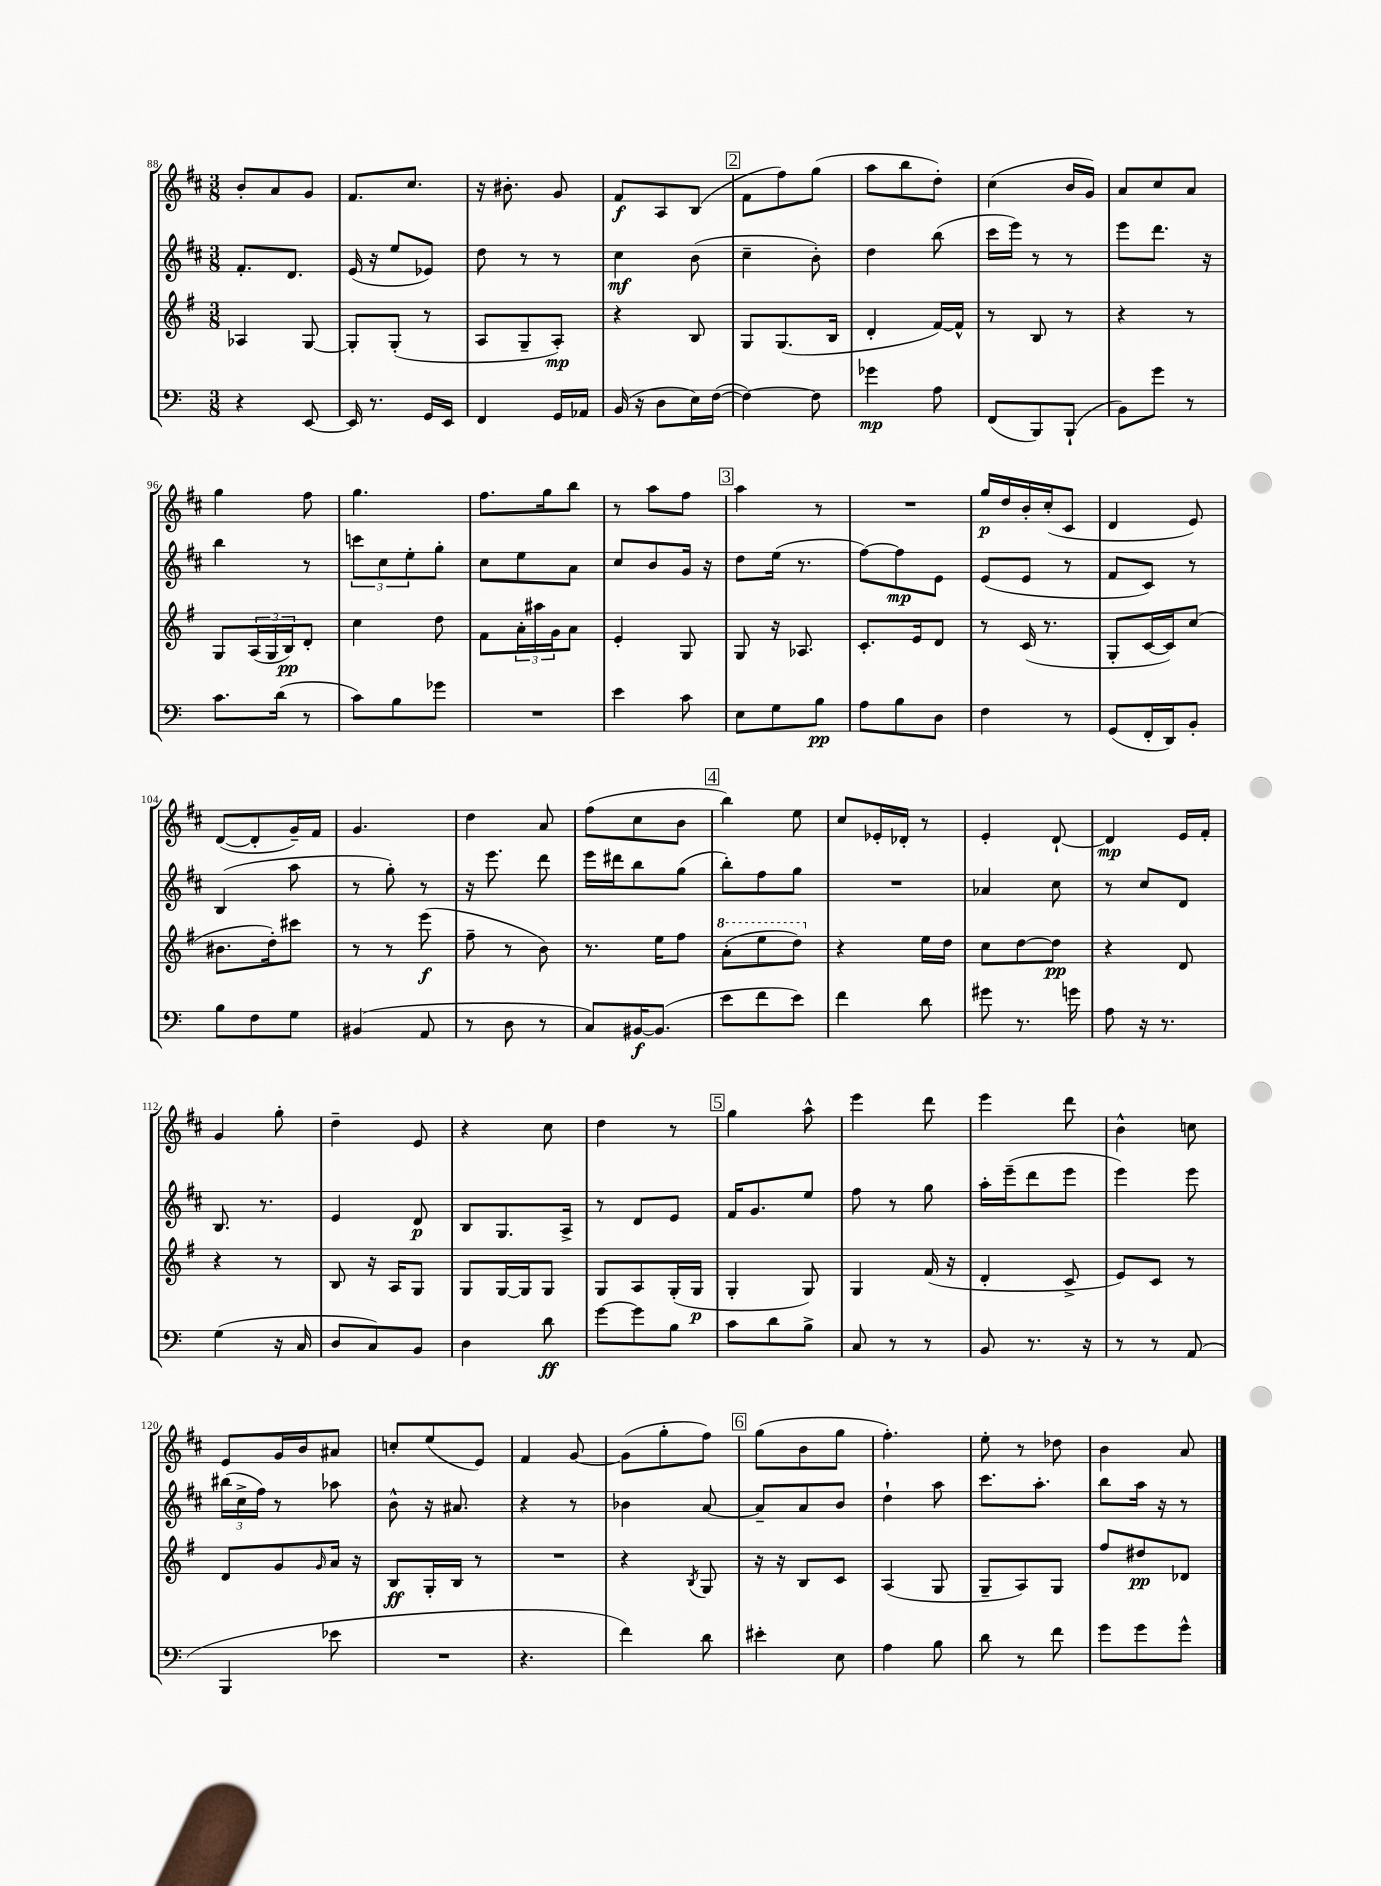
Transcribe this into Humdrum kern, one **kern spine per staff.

**kern	**dynam	**kern	**dynam	**kern	**dynam	**kern	**dynam
*part4	*part4	*part3	*part3	*part2	*part2	*part1	*part1
*staff4	*staff4	*staff3	*staff3	*staff2	*staff2	*staff1	*staff1
*clefF4	*	*clefG2	*	*clefG2	*	*clefG2	*
*k[]	*	*k[f#]	*	*k[f#c#]	*	*k[f#c#]	*
*M3/8	*	*M3/8	*	*M3/8	*	*M3/8	*
=88	=88	=88	=88	=88	=88	=88	=88
4r	.	4A-X/	.	8.f#'/L	.	8b'/L	.
.	.	.	.	.	.	8a/	.
.	.	.	.	8.d/J	.	.	.
[8EE/	.	[8G/	.	.	.	8g/J	.
=89	=89	=89	=89	=89	=89	=89	=89
16EE/]	.	8G'/L]	.	(16e/	.	8.f#/L	.
8.r	.	.	.	16r	.	.	.
.	.	(8G'/J	.	8ee/L	.	.	.
.	.	.	.	.	.	8.cc#/J	.
16GG/LL	.	8r	.	8e-X/J)	.	.	.
16EE/JJ	.	.	.	.	.	.	.
=90	=90	=90	=90	=90	=90	=90	=90
4FF/	.	8A/L	.	8dd\	.	16r	.
.	.	.	.	.	.	8.b#X'\	.
.	.	8G~/	.	8r	.	.	.
16GG/LL	.	8A'/J)	mp	8r	.	8g/	.
16AA-X/JJ	.	.	.	.	.	.	.
=91	=91	=91	=91	=91	=91	=91	=91
(16BB/	.	4r	.	4cc#\	mf	8f#/L	f
16r	.	.	.	.	.	.	.
8D\L	.	.	.	.	.	8A/	.
16E\L)	.	8B/	.	(8b\	.	(8B/J	.
([16F\JJ	.	.	.	.	.	.	.
!!LO:REH:place=s1:t=2
=92	=92	=92	=92	=92	=92	=92	=92
4F\_)	.	8G/L	.	4cc#~\	.	8f#\L	.
.	.	(8.G/	.	.	.	8ff#\)	.
8F\]	.	.	.	8b'\)	.	(8gg\J	.
.	.	16B/Jk	.	.	.	.	.
=93	=93	=93	=93	=93	=93	=93	=93
4g-X\	mp	4d'/	.	4dd\	.	8aa\L	.
.	.	.	.	.	.	8bb\	.
8A\	.	[16f#/LL)	.	(8bb\	.	8dd'\J)	.
.	.	16f#^^/JJ]	.	.	.	.	.
=94	=94	=94	=94	=94	=94	=94	=94
(8FF/L	.	8r	.	16ccc#\LL	.	(4cc#\	.
.	.	.	.	16eee\JJ)	.	.	.
8BBB/)	.	8B/	.	8r	.	.	.
(8BBB`/J	.	8r	.	8r	.	16b/LL	.
.	.	.	.	.	.	16g/JJ)	.
=95	=95	=95	=95	=95	=95	=95	=95
8BB\L)	.	4r	.	8eee\L	.	8a/L	.
8g\J	.	.	.	8.ddd\J	.	8cc#/	.
8r	.	8r	.	.	.	8a/J	.
.	.	.	.	16r	.	.	.
!!LO:LB:g=z
=96	=96	=96	=96	=96	=96	=96	=96
8.c\L	.	8G/L	.	4bb\	.	4gg\	.
.	.	(24A/L	.	.	.	.	.
.	.	24G/	.	.	.	.	.
(16d\Jk	.	.	.	.	.	.	.
.	.	24B/J)	pp	.	.	.	.
8r	.	8d'/J	.	8r	.	8ff#\	.
=97	=97	=97	=97	=97	=97	=97	=97
8c\L)	.	4cc\	.	12cccn\L	.	4.gg\	.
.	.	.	.	12cc#\	.	.	.
8B\	.	.	.	.	.	.	.
.	.	.	.	12ee'\	.	.	.
8g-X\J	.	8dd\	.	8gg'\J	.	.	.
=98	=98	=98	=98	=98	=98	=98	=98
4.r	.	8f#\L	.	8cc#\L	.	8.ff#\L	.
.	.	24a'\L	.	8ee\	.	.	.
.	.	24aa#X\	.	.	.	.	.
.	.	.	.	.	.	16gg\k	.
.	.	24g\J	.	.	.	.	.
.	.	8a\J	.	8a\J	.	8bb\J	.
=99	=99	=99	=99	=99	=99	=99	=99
4e\	.	4e'/	.	8cc#/L	.	8r	.
.	.	.	.	8b/	.	8aa\L	.
8c\	.	8G/	.	16g/Jk	.	8ff#\J	.
.	.	.	.	16r	.	.	.
!!LO:REH:place=s1:t=3
=100	=100	=100	=100	=100	=100	=100	=100
8E\L	.	8G/	.	8dd\L	.	4aa\	.
8G\	.	16r	.	(16ee\Jk	.	.	.
.	.	8.A-X/	.	8.r	.	.	.
8B\J	pp	.	.	.	.	8r	.
=101	=101	=101	=101	=101	=101	=101	=101
8A\L	.	8.c'/L	.	[8ff#\L)	.	4.r	.
8B\	.	.	.	8ff#\]	mp	.	.
.	.	16e/k	.	.	.	.	.
8D\J	.	8d/J	.	8e\J	.	.	.
=102	=102	=102	=102	=102	=102	=102	=102
4F\	.	8r	.	(8e/L	.	16gg/LL	p
.	.	.	.	.	.	16dd/	.
.	.	(16c/	.	8e/J	.	16b'/	.
.	.	8.r	.	.	.	(16cc#'/J	.
8r	.	.	.	8r	.	8c#/J	.
=103	=103	=103	=103	=103	=103	=103	=103
(8GG/L	.	8G'/L	.	8f#/L	.	4d/	.
16FF'/L	.	[16c/L	.	8c#/J)	.	.	.
16DD/J)	.	16c/J])	.	.	.	.	.
8BB'/J	.	(8cc/J	.	8r	.	8e/)	.
!!LO:LB:g=z
=104	=104	=104	=104	=104	=104	=104	=104
8B\L	.	8.b#X\L	.	(4B/	.	([8d/L	.
8F\	.	.	.	.	.	8d'/]	.
.	.	16dd'\k)	.	.	.	.	.
8G\J	.	8ccc#X\J	.	8aa\	.	16g~/L)	.
.	.	.	.	.	.	16f#/JJ	.
=105	=105	=105	=105	=105	=105	=105	=105
(4BB#X/	.	8r	.	8r	.	4.g/	.
.	.	8r	.	8gg'\)	.	.	.
8AA/	.	(8eee\	f	8r	.	.	.
=106	=106	=106	=106	=106	=106	=106	=106
8r	.	8ff#~\	.	16r	.	4dd\	.
.	.	.	.	8.eee\	.	.	.
8D\	.	8r	.	.	.	.	.
8r	.	8b\)	.	8ddd\	.	8a/	.
=107	=107	=107	=107	=107	=107	=107	=107
8C/L)	.	8.r	.	16eee\LL	.	(8ff#\L	.
.	.	.	.	16ddd#X\J	.	.	.
[16BB#X/K	f	.	.	8bb\	.	8cc#\	.
(8.BB#/J]	.	16ee\KL	.	.	.	.	.
.	.	8ff#\J	.	(8gg\J	.	8b\J	.
!!LO:REH:place=s1:t=4
=108	=108	=108	=108	=108	=108	=108	=108
*	*	*8va	*	*	*	*	*
8e\L	.	(8aa'\L	.	8bb'\L)	.	4bb\)	.
8f\	.	8eee\	.	8ff#\	.	.	.
8e\J)	.	8ddd\J)	.	8gg\J	.	8ee\	.
=109	=109	=109	=109	=109	=109	=109	=109
*	*	*X8va	*	*	*	*	*
4f\	.	4r	.	4.r	.	8cc#/L	.
.	.	.	.	.	.	16e-X'/L	.
.	.	.	.	.	.	16d-X'/JJ	.
8d\	.	16ee\LL	.	.	.	8r	.
.	.	16dd\JJ	.	.	.	.	.
=110	=110	=110	=110	=110	=110	=110	=110
8g#X\	.	8cc\L	.	4a-X/	.	4e'/	.
8.r	.	[8dd\	.	.	.	.	.
.	.	8dd\J]	pp	8cc#\	.	[8d`/	.
16gn\	.	.	.	.	.	.	.
=111	=111	=111	=111	=111	=111	=111	=111
8A\	.	4r	.	8r	.	4d/]	mp
16r	.	.	.	8cc#/L	.	.	.
8.r	.	.	.	.	.	.	.
.	.	8d/	.	8d/J	.	16e/LL	.
.	.	.	.	.	.	16f#'/JJ	.
!!LO:LB:g=z
=112	=112	=112	=112	=112	=112	=112	=112
(4G\	.	4r	.	8.B/	.	4g/	.
.	.	.	.	8.r	.	.	.
16r	.	8r	.	.	.	8gg'\	.
16C/	.	.	.	.	.	.	.
=113	=113	=113	=113	=113	=113	=113	=113
8D/L	.	8B/	.	4e/	.	4dd~\	.
8C/)	.	16r	.	.	.	.	.
.	.	16A/KL	.	.	.	.	.
8BB/J	.	8G/J	.	8d/	p	8e/	.
=114	=114	=114	=114	=114	=114	=114	=114
4D\	.	8G/L	.	8B/L	.	4r	.
.	.	[16G/L	.	8.G/	.	.	.
.	.	16G/J]	.	.	.	.	.
8d\	ff	8G/J	.	.	.	8cc#\	.
.	.	.	.	16A^/Jk	.	.	.
=115	=115	=115	=115	=115	=115	=115	=115
[8g\L	.	8G/L	.	8r	.	4dd\	.
8g\]	.	8A/	.	8d/L	.	.	.
8B\J	.	(16G'/L	.	8e/J	.	8r	.
.	.	16G/JJ	p	.	.	.	.
!!LO:REH:place=s1:t=5
=116	=116	=116	=116	=116	=116	=116	=116
8c\L	.	4G'/	.	16f#/KL	.	4gg\	.
.	.	.	.	8.g/	.	.	.
8d\	.	.	.	.	.	.	.
8B^\J	.	8G/)	.	8ee/J	.	8aa^^\	.
=117	=117	=117	=117	=117	=117	=117	=117
8C/	.	4G/	.	8ff#\	.	4eee\	.
8r	.	.	.	8r	.	.	.
8r	.	(16f#/	.	8gg\	.	8ddd\	.
.	.	16r	.	.	.	.	.
=118	=118	=118	=118	=118	=118	=118	=118
8BB/	.	4d'/	.	16aa'\LL	.	4eee\	.
.	.	.	.	(16eee~\J	.	.	.
8.r	.	.	.	8ddd\	.	.	.
.	.	8c^/	.	8eee\J	.	8ddd\	.
16r	.	.	.	.	.	.	.
=119	=119	=119	=119	=119	=119	=119	=119
8r	.	8e/L)	.	4eee\)	.	4b^^\	.
8r	.	8c/J	.	.	.	.	.
(8AA/	.	8r	.	8eee\	.	8ccn\	.
!!LO:LB:g=z
=120	=120	=120	=120	=120	=120	=120	=120
4BBB/	.	8d/L	.	(24bb#X\LL	.	8e/L	.
.	.	.	.	24cc#^\	.	.	.
.	.	.	.	24ff#\JJ)	.	.	.
.	.	8g/	.	8r	.	16g/L	.
.	.	.	.	.	.	16b/J	.
.	.	16qqg/	.	.	.	.	.
8e-X\	.	16a/Jk	.	8aa-X\	.	8a#X/J	.
.	.	16r	.	.	.	.	.
=121	=121	=121	=121	=121	=121	=121	=121
4.r	.	8B/L	ff	8b^^\	.	8ccn'/L	.
.	.	16G'/L	.	16r	.	(8ee/	.
.	.	16B/JJ	.	8.a#X/	.	.	.
.	.	8r	.	.	.	8e/J)	.
=122	=122	=122	=122	=122	=122	=122	=122
4.r	.	4.r	.	4r	.	4f#/	.
.	.	.	.	8r	.	[8g/	.
=123	=123	=123	=123	=123	=123	=123	=123
4f\)	.	4r	.	4b-X\	.	(8g\L]	.
.	.	.	.	.	.	8gg'\	.
.	.	8qB/	.	.	.	.	.
8d\	.	8G/	.	[8a/	.	8ff#\J)	.
!!LO:REH:place=s1:t=6
=124	=124	=124	=124	=124	=124	=124	=124
4e#X'\	.	16r	.	8a~/L]	.	(8gg\L	.
.	.	16r	.	.	.	.	.
.	.	8B/L	.	8a/	.	8b\	.
8E\	.	8c/J	.	8b/J	.	8gg\J	.
=125	=125	=125	=125	=125	=125	=125	=125
4A\	.	(4A/	.	4dd`\	.	4.ff#'\)	.
8B\	.	8G/	.	8aa\	.	.	.
=126	=126	=126	=126	=126	=126	=126	=126
8d\	.	8G~/L	.	8.ccc#\L	.	8ee'\	.
8r	.	8A/)	.	.	.	8r	.
.	.	.	.	8.aa'\J	.	.	.
8f\	.	8G/J	.	.	.	8dd-X\	.
=127	=127	=127	=127	=127	=127	=127	=127
8g\L	.	8ff#/L	.	8bb\L	.	4b\	.
8g\	.	8dd#X/	pp	16aa\Jk	.	.	.
.	.	.	.	16r	.	.	.
8g^^\J	.	8d-X/J	.	8r	.	8a/	.
==	==	==	==	==	==	==	==
*-	*-	*-	*-	*-	*-	*-	*-
